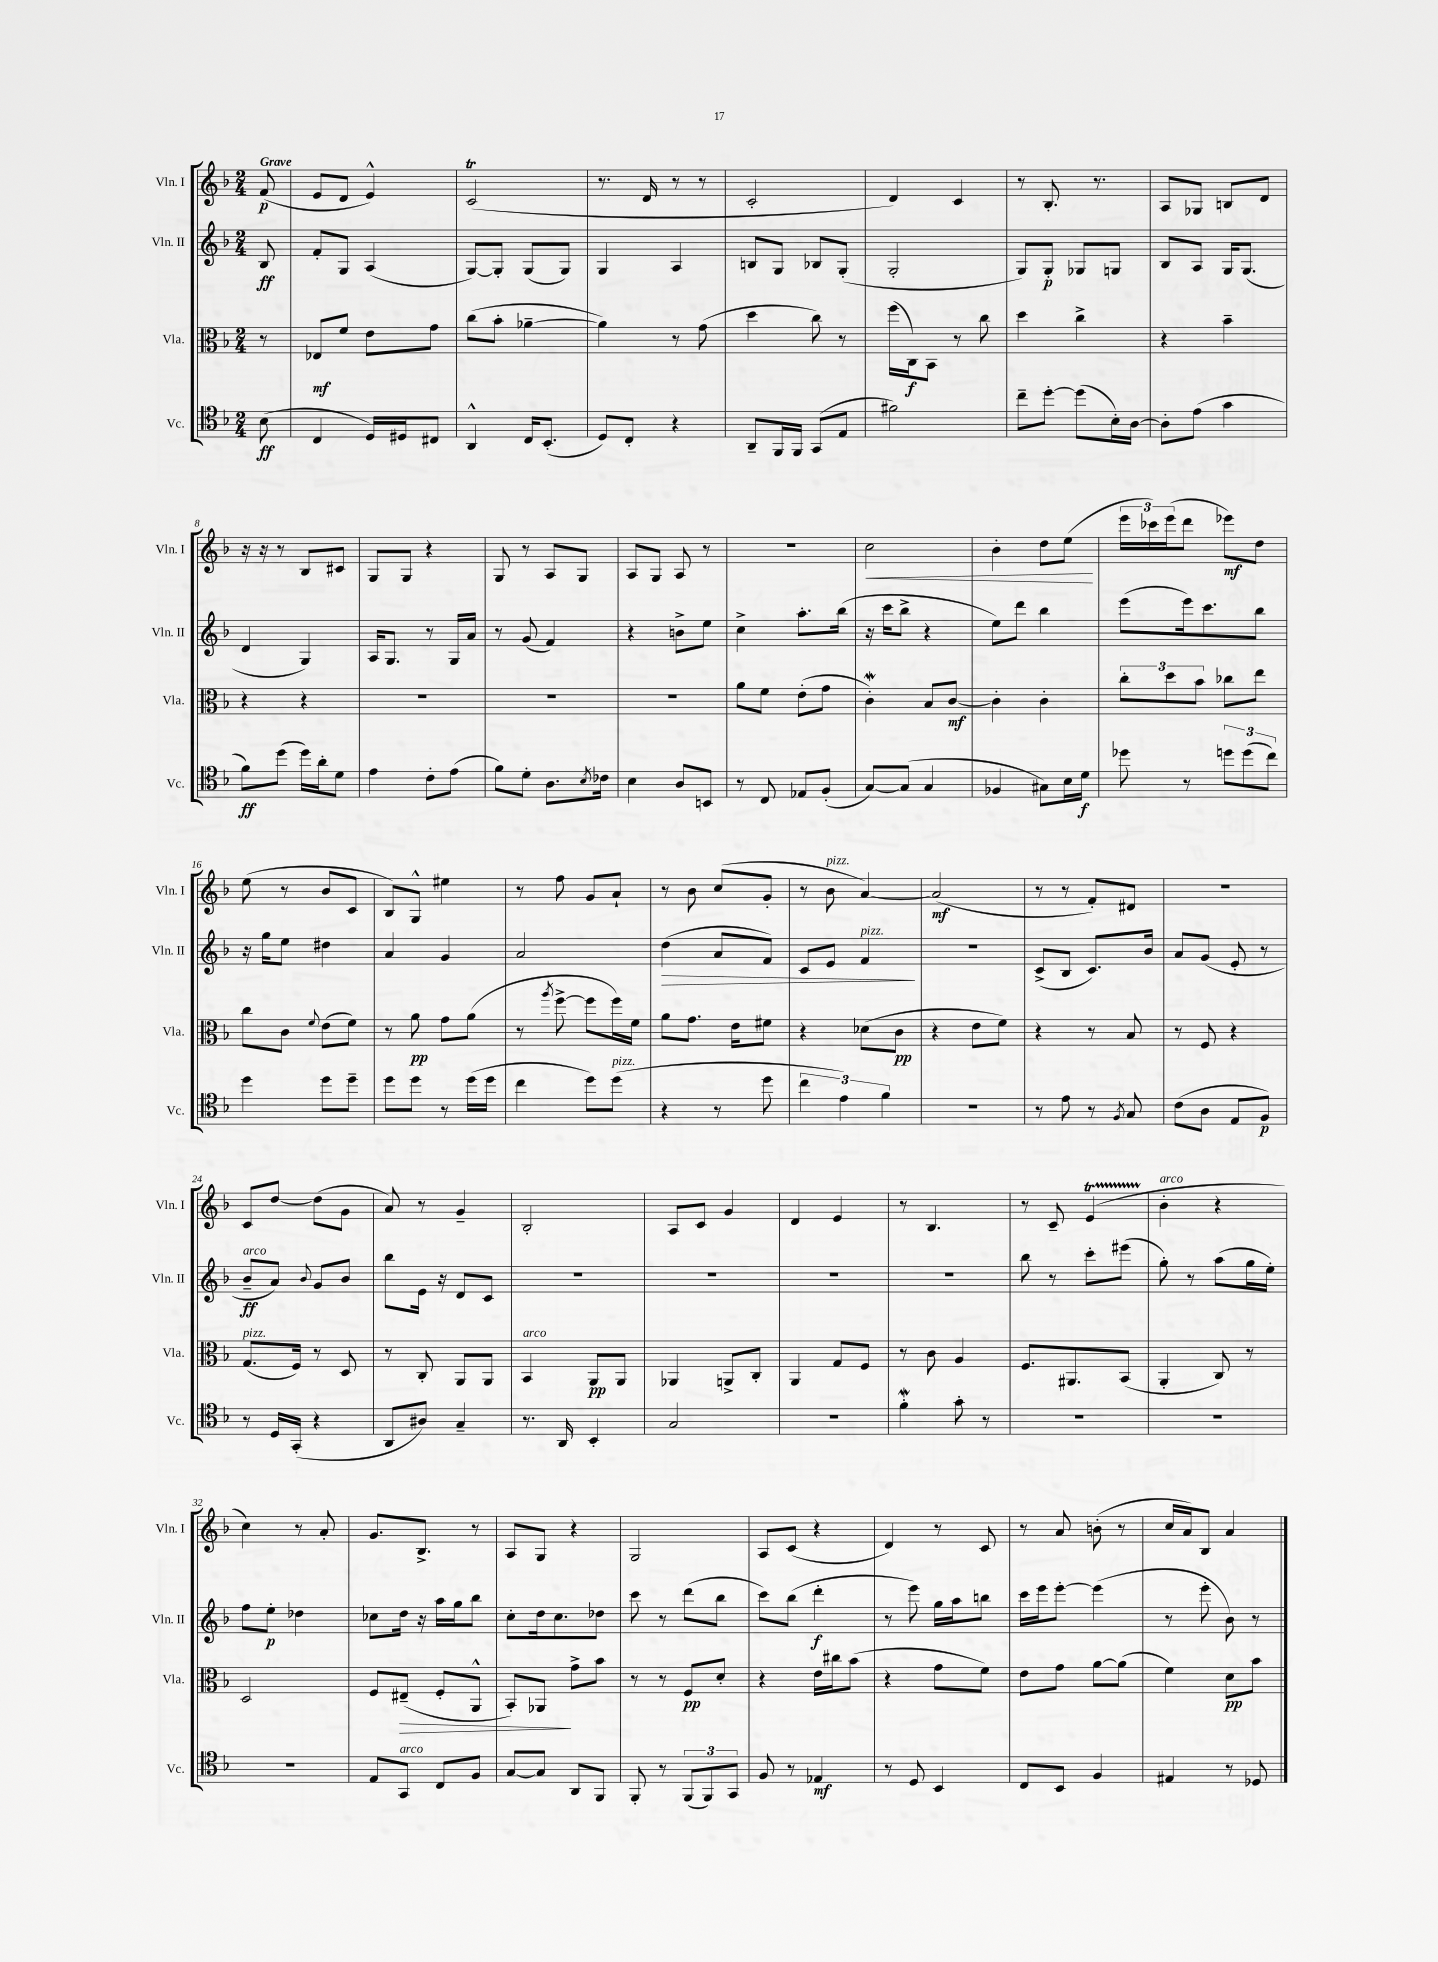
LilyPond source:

<<
\new StaffGroup <<
\new Staff = "s0" \with { instrumentName = "Vln. I" shortInstrumentName = "Vln. I" } {
    \clef treble \key f \major \numericTimeSignature \time 2/4 \partial 8 \tempo "Grave"
    f'8\p( |
    e'8 d'8 e'4-^) |
    c'2\trill( |
    r8. d'16 r8 r8 |
    c'2-. |
    d'4) c'4 |
    r8 bes8.-. r8. |
    a8 ges8 b8 d'8 |
    r16 r16 r8 bes8 cis'8 |
    g8 g8 r4 |
    g8 r8 a8 g8 |
    a8 g8 a8 r8 |
    R2 |
    c''2\< |
    bes'4-. d''8 e''8\!( |
    \tuplet 3/2 { e'''16 ces'''16) e'''16( } d'''8 ees'''8\mf) d''8 |
    e''8( r8 bes'8 c'8 |
    bes8) g8-^ eis''4 |
    r8 f''8 g'8 a'8-! |
    r8 bes'8 c''8( g'8-. |
    r8 bes'8^\markup { \italic "pizz." } a'4~) |
    a'2\mf( |
    r8 r8 f'8-.) dis'8 |
    r2 |
    c'8 d''8~ d''8( g'8 |
    a'8) r8 g'4-- |
    bes2-. |
    a8 c'8 g'4 |
    d'4 e'4 |
    r8 bes4. |
    r8 c'8-- e'4\startTrillSpan( |
    bes'4-.\stopTrillSpan^\markup { \italic "arco" } r4 |
    c''4) r8 a'8-. |
    g'8. bes8.-> r8 |
    a8 g8 r4 |
    g2 |
    a8 c'8( r4 |
    d'4) r8 c'8 |
    r8 a'8 b'8-.( r8 |
    c''16 a'16) bes8 a'4 \bar "|." |
}
\new Staff = "s1" \with { instrumentName = "Vln. II" shortInstrumentName = "Vln. II" } {
    \clef treble \key f \major \numericTimeSignature \time 2/4 \partial 8
    bes8\ff |
    f'8-. g8 a4( |
    g8~) g8-. g8( g8) |
    g4 a4 |
    b8 g8 bes8 g8-.( |
    g2-. |
    g8) g8-.\p ges8 g8 |
    bes8 a8 g16 g8.( |
    d'4 g4) |
    a16 g8. r8 g16 a'16 |
    r8 g'8( f'4) |
    r4 b'8-> e''8 |
    c''4-> a''8.-. bes''16( |
    r16 c'''16 bes''8-> r4 |
    e''8) d'''8 bes''4 |
    e'''8( e'''16) c'''8. bes''8 |
    r16 g''16 e''8 dis''4 |
    a'4 g'4 |
    a'2 |
    d''4\>( a'8 f'8) |
    c'8 e'8 f'4\!^\markup { \italic "pizz." } |
    R2 |
    c'8->( bes8 c'8.) bes'16 |
    a'8 g'8( e'8-. r8 |
    bes'8--\ff^\markup { \italic "arco" } a'8) \appoggiatura { bes'8 } g'8 bes'8 |
    bes''8 e'16 r16 d'8 c'8 |
    R2 |
    R2 |
    R2 |
    R2 |
    bes''8 r8 c'''8-. eis'''8( |
    g''8-.) r8 a''8( g''16 e''16-.) |
    f''8 e''8-.\p des''4 |
    ces''8 d''16 r16 a''16 g''16 bes''8 |
    c''8-. d''16 c''8. des''8 |
    c'''8 r8 d'''8( bes''8 |
    c'''8) bes''8( d'''4-.\f |
    r8 e'''8) g''16 a''16 b''8 |
    c'''16 e'''16 e'''8~-. e'''4( |
    r8 e'''8-. bes'8) r8 \bar "|." |
}
\new Staff = "s2" \with { instrumentName = "Vla." shortInstrumentName = "Vla." } {
    \clef alto \key f \major \numericTimeSignature \time 2/4 \partial 8
    r8 |
    ees8\mf f'8 e'8 g'8 |
    c''8( bes'8-. aes'4~-- |
    aes'4) r8 g'8( |
    d''4 c''8) r8 |
    f''16( c16\f) bes,8 r8 c''8 |
    d''4 c''4-> |
    r4 bes'4-- |
    r4 r4 |
    R2 |
    R2 |
    R2 |
    a'8 f'8 e'8-.( g'8 |
    c'4-.\mordent) bes8 c'8~\mf |
    c'4-. c'4-. |
    \tuplet 3/2 { c''8-. d''8 bes'8 } ces''8 e''8 |
    c''8 c'8 \appoggiatura { f'8 } e'8( f'8) |
    r8 a'8\pp g'8 a'8( |
    r8 \acciaccatura { a''8 } f''8~-> f''8 f''16) f'16 |
    a'8 g'8. e'16 fis'8 |
    r4 des'8( c'8\pp |
    r4 e'8 f'8) |
    r4 r8 bes8 |
    r8 f8 r4 |
    g8.^\markup { \italic "pizz." }( f16) r8 d8 |
    r8 c8-. a,8 a,8 |
    bes,4^\markup { \italic "arco" } a,8\pp a,8 |
    aes,4 a,8-> c8-. |
    a,4 g8 f8 |
    r8 c'8 a4 |
    f8. ais,8. bes,8( |
    a,4-. c8) r8 |
    d2 |
    f8 eis8--\>( f8-. a,8-^ |
    bes,8-.) aes,8\! g'8-> bes'8 |
    r8 r8 f8\pp d'8-. |
    r4 e'16 cis''16 bes'8( |
    r4 g'8 f'8) |
    e'8 g'8 a'8~ a'8( |
    f'4) d'8\pp bes'8 \bar "|." |
}
\new Staff = "s3" \with { instrumentName = "Vc." shortInstrumentName = "Vc." } {
    \clef tenor \key f \major \numericTimeSignature \time 2/4 \partial 8
    bes8\ff( |
    c4 d16) dis16 cis8 |
    a,4-^ c16 bes,8.-.( |
    d8) c8-. r4 |
    a,8-- f,16 f,16 g,8( e8 |
    fis'2) |
    c''8-- d''8~-. d''8( bes16-.) a16~ |
    a8-. e'8( g'4 |
    f'8\ff) d''8( d''16) a'16-. d'8 |
    e'4 c'8-. e'8( |
    f'8) d'8-. a8. \acciaccatura { bes8 } ces'16 |
    bes4 a8 b,8 |
    r8 c8 ees8 f8-.( |
    g8~) g8( g4 |
    fes4 gis8) bes16 d'16\f |
    des''8 r8 \tuplet 3/2 { d''8 d''8( c''8) } |
    d''4 d''8 d''8-- |
    d''8 d''8 r8 d''16( d''16 |
    c''4 d''8) d''8^\markup { \italic "pizz." }( |
    r4 r8 d''8 |
    \tuplet 3/2 { c''4 e'4) f'4 } |
    R2 |
    r8 e'8 r8 \acciaccatura { f8 } g8 |
    c'8( a8 e8 f8\p) |
    r8 d16 g,16-.( r4 |
    a,8 ais8) g4-- |
    r8. a,16 bes,4-. |
    g2 |
    R2 |
    f'4-.\mordent g'8-. r8 |
    R2 |
    R2 |
    R2 |
    e8 g,8^\markup { \italic "arco" } c8 f8 |
    g8~ g8 a,8 f,8 |
    f,8-. r8 \tuplet 3/2 { f,8( f,8) g,8 } |
    f8 r8 ees4\mf |
    r8 d8 bes,4 |
    c8 bes,8 f4 |
    eis4 r8 des8 \bar "|." |
}
>>
>>
